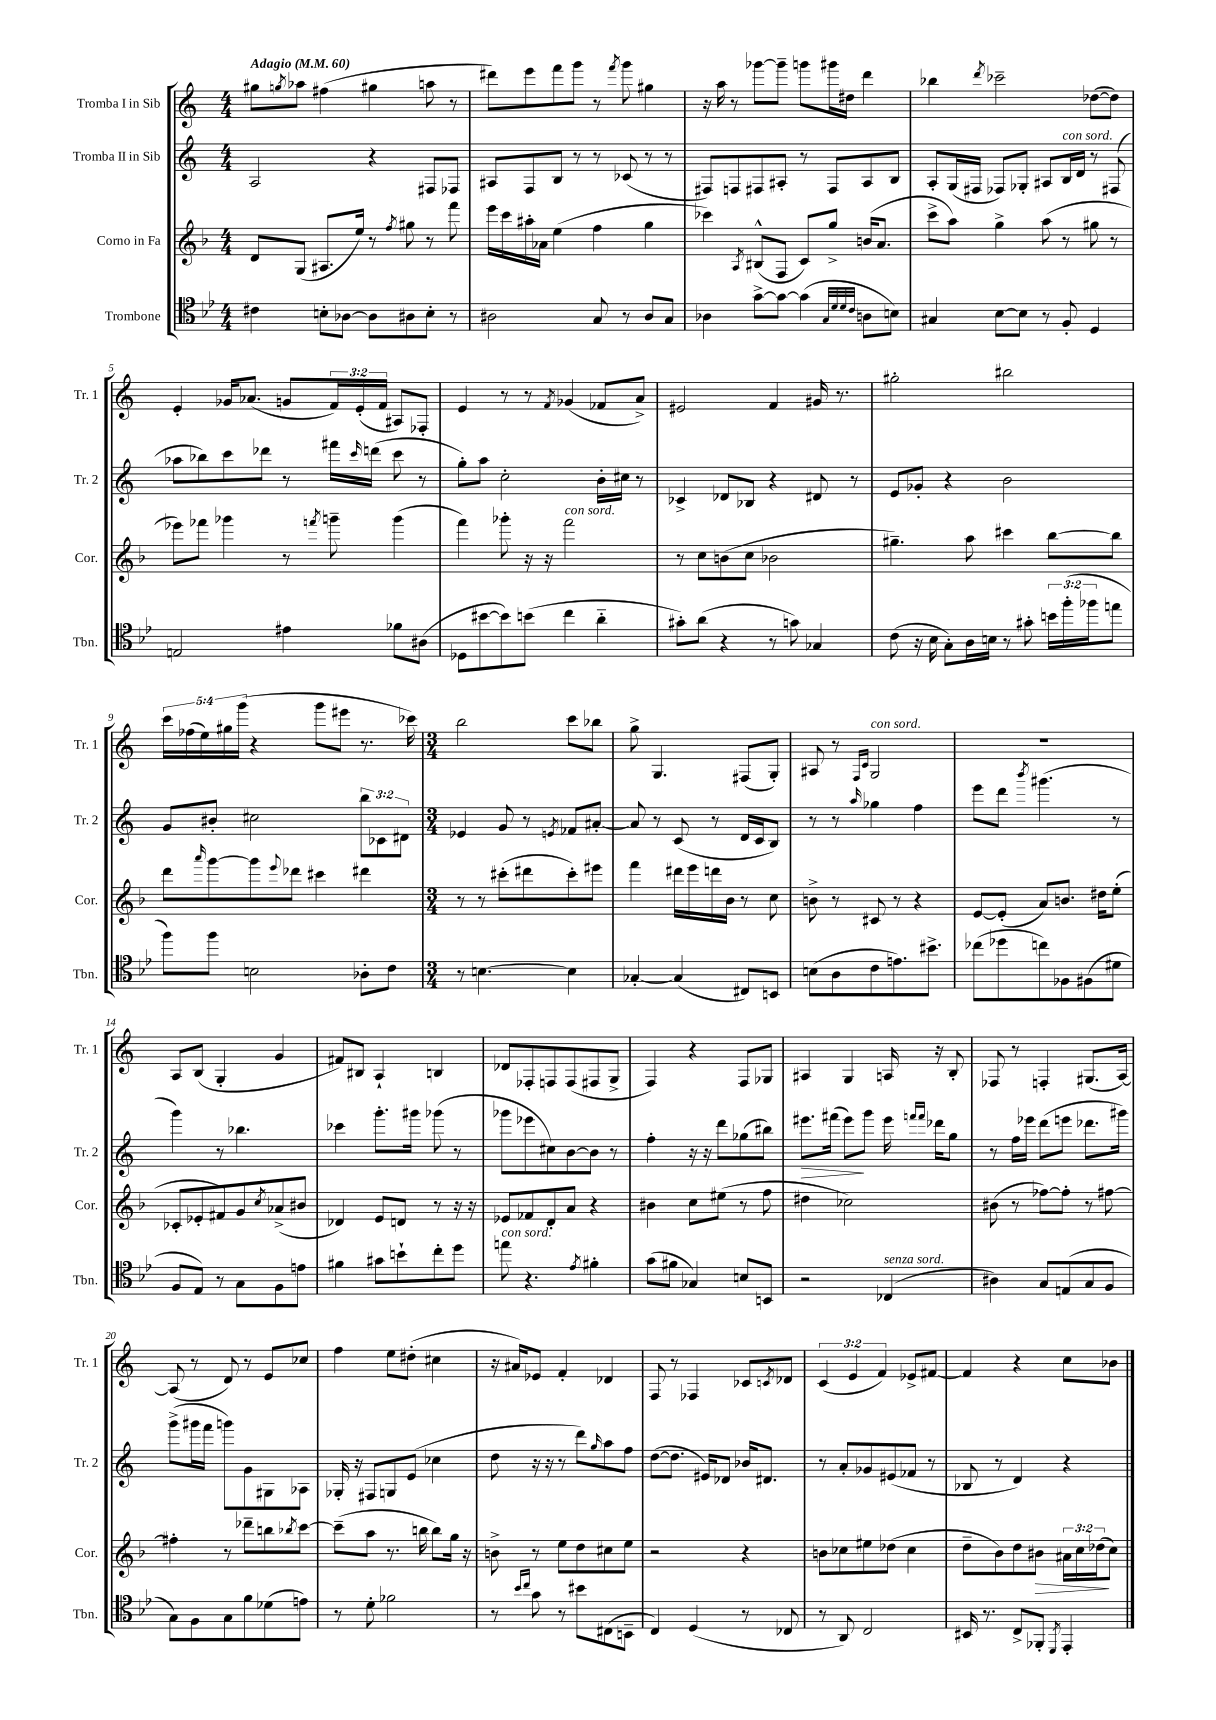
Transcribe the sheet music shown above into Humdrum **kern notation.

**kern	**kern	**dynam	**kern	**dynam	**kern
*part4	*part3	*part3	*part2	*part2	*part1
*staff4	*staff3	*staff3	*staff2	*staff2	*staff1
*I"Trombone	*I"Corno in Fa	*	*I"Tromba II in Sib	*	*I"Tromba I in Sib
*I'Tbn.	*I'Cor.	*	*I'Tr. 2	*	*I'Tr. 1
*clefC4	*clefG2	*	*clefG2	*	*clefG2
*k[b-e-]	*k[b-]	*	*k[]	*	*k[]
*M4/4	*M4/4	*	*M4/4	*	*M4/4
*MM60	*MM60	*	*MM60	*	*MM60
=1	=1	=1	=1	=1	=1
!	!	!	!	!	!LO:TX:a:B:t=Adagio
4c#X\	8d/L	.	2A/	.	8gg#X\L
.	.	.	.	.	8qggn/
.	(8G/J	.	.	.	8aa-X\J
8Bn'\L	8.A#X/L	.	.	.	(4ff#X\
[8A-X\J	.	.	.	.	.
.	16ee/Jk)	.	.	.	.
8A-\L]	8r	.	4r	.	4gg#X\
.	8qff/	.	.	.	.
8A#X\	8gg#X\	.	.	.	.
8B'\J	8r	.	8F#X/L	.	8aan\
8r	8fff\	.	8F-X/J	.	8r
=2	=2	=2	=2	=2	=2
2A#X\	16eee\LL	.	8A#X/L	.	8ddd#X\L)
.	16ccc\	.	.	.	.
.	16aa#X'\	.	8F/	.	8eee\
.	16a-X\JJ	.	.	.	.
.	(4ee\	.	8B/J	.	8fff\
.	.	.	8r	.	8ggg\J
8G/	4ff\	.	8r	.	8r
.	.	.	.	.	8qfff/
8r	.	.	(8c-X/	.	8ggg\
8A#/L	4gg\	.	8r	.	4gg#X\
8G/J	.	.	8r	.	.
=3	=3	=3	=3	=3	=3
4A-X\	4ccc-X\)	.	8F#X/L)	.	16r
.	.	.	.	.	16aa\
.	.	.	8Fn/	.	8r
.	8qA/	.	.	.	.
[8g^\L	(8B#X^^/L	.	8F#X/	.	[8ggg-X\L
8g\J_	8F/J	.	8A#X'/J	.	8ggg-~\J]
(4g\]	8c/L)	.	8r	.	8gggn\L
.	8gg^/J	.	8F#/L	.	16ggg#X\L
.	.	.	.	.	16dd#X\JJ
32qqG/LLL	.	.	.	.	.
32qqd/	.	.	.	.	.
32qqd/	.	.	.	.	.
32qqc/JJJ	.	.	.	.	.
8An\L	(16bn/KL	.	8A#/	.	4ddd\
.	8.a/J	.	.	.	.
8Bn\J)	.	.	8B/J	.	.
=4	=4	=4	=4	=4	=4
4G#X/	8ccc^\L	.	8A'/L	.	4bb-X\
.	8aa\J)	.	(16G/L	.	.
.	.	.	16F#X/JJ	.	.
.	.	.	.	.	8qddd/
[8B-\L	4gg^\	.	8F-X/L)	.	2ccc-X~\
8B-\J]	.	.	8G-X'/J	.	.
8r	(8aa\	.	8A#X/L	.	.
!	!	!	!LO:TX:a:i:t=con sord.	!	!
8F'/	8r	.	16B/L	.	.
.	.	.	16d/JJ	.	.
4D/	8gg#X\	.	8r	.	([8dd-X\L
.	8r	.	(8F#X/	.	8dd-\J])
!!LO:LB:g=z
=5	=5	=5	=5	=5	=5
2En/	8eee-X\L)	.	8aa-X\L	.	4e'/
.	8fff-X\J	.	8bb-X\)	.	.
.	4ggg-X\	.	8ccc\	.	16g-X/KL
.	.	.	.	.	(8.a-X/J
.	.	.	8ddd-X\J	.	.
4e#X\	8r	.	8r	.	8gn/L
.	8qfffn/	.	.	.	.
.	8gggn~\	.	16fff#X\LL	.	24f/L)
.	.	.	.	.	(24e'/
.	.	.	16qqccc/	.	.
.	.	.	(16dddn\JJ	.	.
.	.	.	.	.	24f/JJ
8f-X\L	(4ggg\	.	8ccc\	.	8A#X/L)
(8A#X\J	.	.	8r	.	8F-X'/J
=6	=6	=6	=6	=6	=6
8D-X\L	4fff\)	.	8gg'\L)	.	4e/
[8b#X\	.	.	8aa\J	.	.
8b#\])	8ggg-X'\	.	2cc'\	.	8r
(8bn\J	16r	.	.	.	8r
.	16r	.	.	.	.
.	.	.	.	.	8qf/
!	!LO:TX:a:i:t=con sord.	!	!	!	!
4cc\	2fff\	.	.	.	(4g-X/
4a\	.	.	16b'\LL	.	8f-X/L
.	.	.	16cc#X\JJ	.	.
.	.	.	8r	.	8a^/J)
=7	=7	=7	=7	=7	=7
8g#X'\L)	8r	.	4c-X^/	.	2e#X/
(8a\J	8cc\L	.	.	.	.
4r	(8bn\	.	8d-X/L	.	.
.	8cc\J	.	8B-X/J	.	.
8r	2b-X\	.	4r	.	4f/
8gn\)	.	.	.	.	.
4G-X/	.	.	8d#X/	.	16g#X/
.	.	.	.	.	8.r
.	.	.	8r	.	.
=8	=8	=8	=8	=8	=8
(8c\	4.gg#X~\)	.	8e/L	.	2gg#X'\
16r	.	.	8g-X'/J	.	.
16B-\	.	.	.	.	.
8G'\L)	.	.	4r	.	.
16A\L	8aa\	.	.	.	.
16Bn\JJ	.	.	.	.	.
8r	4ccc#X\	.	2b\	.	2bb#X\
8g#X'\	.	.	.	.	.
24bn\LL	[8bb-\L	.	.	.	.
(24ff'\	.	.	.	.	.
24ff-X\J	.	.	.	.	.
8een\J	8bb-\J]	.	.	.	.
!!LO:LB:g=z
=9	=9	=9	=9	=9	=9
8ff\L)	8ddd\L	.	8g/L	.	20ccc\LL
.	.	.	.	.	(20ff-X\
.	.	.	.	.	20ee\)
.	16qqaaa/	.	.	.	.
8ff\J	[8ggg\	.	8b#X'/J	.	.
.	.	.	.	.	20gg#X\
.	.	.	.	.	(20ggg\JJ
2Bn\	8ggg\]	.	2cc#X\	.	4r
.	8qqeee/	.	.	.	.
.	8ddd-X\J	.	.	.	.
.	4ccc#X\	.	.	.	8ggg\L
.	.	.	.	.	8eee#X\J
8A-X'\L	4ddd#X\	.	12bb\L	.	8.r
.	.	.	12c-X\	.	.
8c\J	.	.	.	.	.
.	.	.	12d#X\J	.	.
.	.	.	.	.	16ccc-X\)
=10	=10	=10	=10	=10	=10
*M3/4	*M3/4	*	*M3/4	*	*M3/4
8r	8r	.	4e-X/	.	2bb\
[4.Bn\	8r	.	.	.	.
.	(8ccc#X'\L	.	8g/	.	.
.	8ddd#X\	.	8r	.	.
.	.	.	8qen/	.	.
4B\]	8ccc#'\)	.	8f-X/L	.	8ccc\L
.	8eee#X\J	.	[8a#X'/J	.	8bb-X\J
=11	=11	=11	=11	=11	=11
[4G-X'/	4fff\	.	8a#/]	.	8gg^\
.	.	.	8r	.	4.G/
(4G-/]	16ddd#X\LL	.	(8c/	.	.
.	16eee\	.	.	.	.
.	16dddn\	.	8r	.	.
.	16b-\JJ	.	.	.	.
8C#X/L)	8r	.	16d/LL	.	(8F#X/L
.	.	.	16c/J	.	.
8BBn/J	8cc\	.	8B/J)	.	8G'/J)
=12	=12	=12	=12	=12	=12
(8Bn\L	8bn^\	.	8r	.	8A#X/
8A\	8r	.	8r	.	8r
.	.	.	.	.	16qqF/LL
.	.	.	16qqaa/	.	16qqc/JJ
!	!	!	!	!	!LO:TX:a:i:t=con sord.
8c\	8c#X/	.	4gg-X\	.	2G/
8.en\)	8r	.	.	.	.
.	4r	.	4ff\	.	.
8.b#X^\J	.	.	.	.	.
=13	=13	=13	=13	=13	=13
(8cc-X\L	[8e/L	.	8eee\L	.	2.r
8dd-X\	(8e'/J]	.	8ddd\J	.	.
.	.	.	8qbbb/	.	.
8ccn\)	8a/L)	.	(4.ggg#X\	.	.
8F-X\	8.bn/J	.	.	.	.
(8F#X\	.	.	.	.	.
.	16dd#X\KL	.	.	.	.
8d#X\J	(8ee'\J	.	8r	.	.
!!LO:LB:g=z
=14	=14	=14	=14	=14	=14
8F/L	8c-X'/L	.	4ggg\)	.	8A/L
8E-/J)	8e-X'/	.	.	.	(8B/J
8r	8f#X/)	.	8r	.	4G'/
8G\L	8g/	.	4.bb-X\	.	.
.	8qcc/	.	.	.	.
8F\	(8a-X^/	.	.	.	4g/
8en\J	8b#X/J	.	.	.	.
=15	=15	=15	=15	=15	=15
4f#X\	4d-X/)	.	4ccc-X\	.	8f#X/L)
.	.	.	.	.	8B#X/J
8g#X\L	8e/L	.	8.ggg'\L	.	4A`/
8bn`\	8dn/J	.	.	.	.
.	.	.	16ggg#X\Jk	.	.
8cc'\	8r	.	(8ggg-X\	.	4Bn/
8dd\J	16r	.	8r	.	.
.	16r	.	.	.	.
=16	=16	=16	=16	=16	=16
!LO:TX:a:i:t=con sord.	!	!	!	!	!
8een\	8e-X/L	.	8ggg-X\L	.	8d-X/L
4.r	8f-X/	.	8eee-X\	.	8F-X'/
.	8d'/	.	8cc#X\)	.	8Fn/
.	8a/J	.	[8b\	.	(8F/
8qe-/	.	.	.	.	.
4f#X'\	4r	.	8b\J]	.	8F#X/
.	.	.	8r	.	8G^/J
=17	=17	=17	=17	=17	=17
(8g\L	4b#X\	.	4ff'\	.	4F/)
8f#X\J	.	.	.	.	.
4G-X/)	8cc\L	.	16r	.	4r
.	.	.	16r	.	.
.	(8ee#X\J	.	8ddd\L	.	.
8Bn/L	8r	.	(8gg-X\	.	8F/L
8BBn/J	8ff\	.	8bb#X\J)	.	8G-X/J
=18	=18	=18	=18	=18	=18
!	!	!	!	!LO:HP:b	!
2r	4dd#X\	.	8.eee#X\L	>	4A#X/
.	.	.	(16fff#X\Jk	.	.
.	2cc-X\)	.	8eee#\L)	.	4G/
.	.	.	8ggg\J	]	.
!LO:TX:a:i:t=senza sord.	!	!	!	!	!
(4C-X/	.	.	16eee#\	.	16An/
.	.	.	16qqfffn/LL	.	.
.	.	.	16qqfff/JJ	.	.
.	.	.	16ddd-X\KL	.	16r
.	.	.	8gg\J	.	8B'/
=19	=19	=19	=19	=19	=19
4A#X\)	(8b#X\	.	8r	.	8F-X/
.	8r	.	16ff\LL	.	8r
.	.	.	16eee-X\JJ	.	.
8G/L	[8ff-X\L)	.	(8ddd\L	.	4Fn'/
(8En/	8ff-'\J]	.	8eeen\J	.	.
8G/	8r	.	8.ddd-X\L	.	(8.G#X/L
8F/J	[8ff#X\	.	.	.	.
.	.	.	16ggg#X\Jk)	.	[16A/Jk)
!!LO:LB:g=z
=20	=20	=20	=20	=20	=20
8G\L)	4ff#X'\]	.	(8ggg^\L	.	(8A/]
8F\	.	.	16ggg#X\L	.	8r
.	.	.	16fff\JJ	.	.
8G\	8r	.	8gggn\L)	.	8d/)
8f\	8ddd-X~\L	.	8g\	.	8r
(8d-X\	8bbn\	.	8G#X\	.	8e/L
.	8qbb-X/	.	.	.	.
8en\J)	[8ccc\J	.	8A-X\J	.	8cc-X/J
=21	=21	=21	=21	=21	=21
8r	(8ccc~\L]	.	16G-X'/	.	4ff\
.	.	.	16r	.	.
8d'\	8aa\J	.	8F#X/L	.	.
2f-X\	8.r	.	8Gn/	.	8ee\L
.	.	.	(8e/J	.	(8dd#X'\J
.	16bbn\	.	.	.	.
.	8bb\L)	.	4cc-X\	.	4cc#X\
.	16gg\Jk	.	.	.	.
.	16r	.	.	.	.
=22	=22	=22	=22	=22	=22
8r	8bn^\	.	8dd\	.	16r
.	.	.	.	.	16a#X/KL)
16qqb-/LL	.	.	.	.	.
16qqcc/JJ	.	.	.	.	.
8g\	8r	.	16r	.	8e-X/J
.	.	.	16r	.	.
8r	8ee\L	.	8r	.	4f'/
8b#X\L	8dd\	.	8ddd\L)	.	.
.	.	.	16qqgg/	.	.
(8C#X\	8cc#X\	.	8aa\	.	4d-X/
8BBn~\J	8ee\J	.	8ff\J	.	.
=23	=23	=23	=23	=23	=23
4C/)	2r	.	([8dd\L	.	8F/
.	.	.	8.dd\J]	.	8r
(4D/	.	.	.	.	4F-X/
.	.	.	16e#X/KL)	.	.
.	.	.	8d-X/J	.	.
8r	4r	.	16b-X/KL	.	8c-X/L
.	.	.	8.d#X/J	.	.
.	.	.	.	.	8qcn/
8C-X/	.	.	.	.	8d-X/J
=24	=24	=24	=24	=24	=24
8r	8bn\L	.	8r	.	(6c/
8AA/)	8cc-X\	.	8a'/L	.	.
.	.	.	.	.	6e/
2C/	8ee#X\	.	8g-X/	.	.
.	.	.	.	.	6f/)
.	(8dd-X\J	.	(8e#X/	.	.
.	4cc-\	.	8f-X/J	.	8e-X^/L
.	.	.	8r	.	[8f#X/J
=25	=25	=25	=25	=25	=25
16BB#X/	8dd~\L	.	8B-X/	.	4f#/]
8.r	.	.	.	.	.
.	8b-\)	.	8r	.	.
8C^/L	8dd\	.	4d/)	.	4r
!	!	!LO:HP:b	!	!	!
8FF-X'/J	8b#X\J	>	.	.	.
8qDD/	.	.	.	.	.
4EE-'/	24a#X\LL	.	4r	.	8cc\L
.	24cc\	.	.	.	.
.	(24dd-X\J	.	.	.	.
.	8cc\J)	]	.	.	8b-X\J
==	==	==	==	==	==
*-	*-	*-	*-	*-	*-
